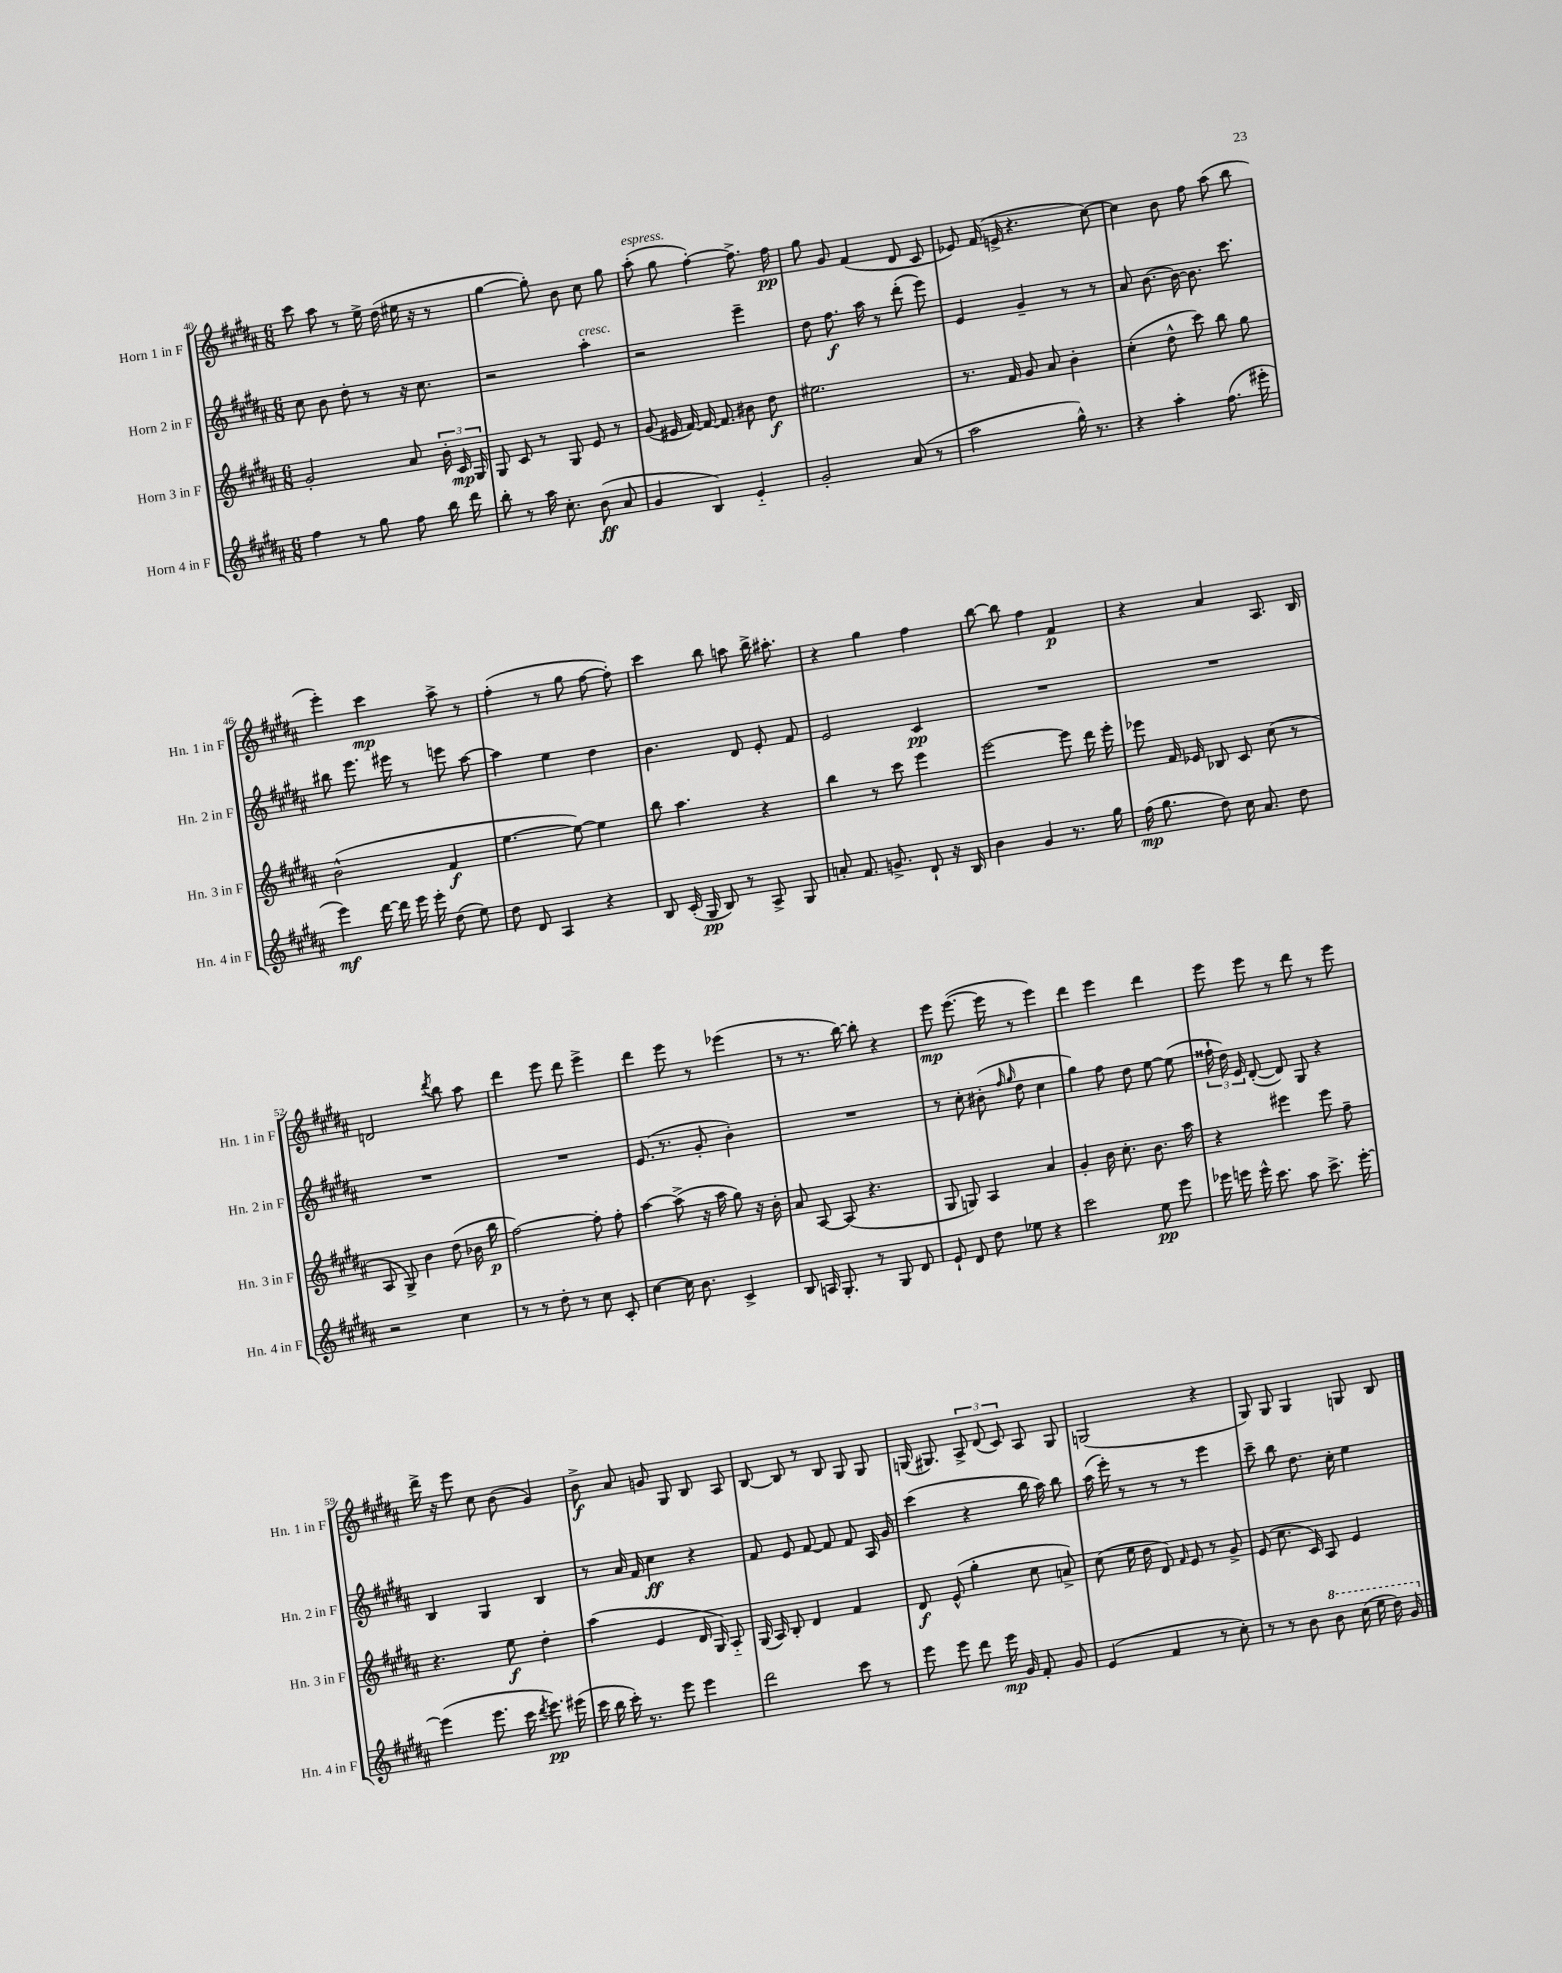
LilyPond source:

<<
\new StaffGroup <<
\new Staff = "s0" \with { instrumentName = "Horn 1 in F" shortInstrumentName = "Hn. 1 in F" } {
    \clef treble \key b \major \numericTimeSignature \time 6/8
    \autoBeamOff cis'''8 ais''8 r8 e''16-> dis''16( eis''16 r16 r8 |
    gis''4~ gis''8-.) b'8 cis''8 gis''8 |
    ais''8-.^\markup { \italic "espress." }( gis''8 fis''4~-.) fis''8.-> fis''16\pp |
    gis''8 gis'8 fis'4( dis'8 cis'8 |
    ees'8) fis'16( e'16-> r4. cis''8~) |
    cis''4 b'8 fis''8 ais''8( b''8 |
    e'''4-.) cis'''4\mp ais''8-> r8 |
    fis''4-.( r8 gis''8 fis''8~ fis''8-.) |
    cis'''4 b''8 a''8 b''16-> ais''8.-. |
    r4 gis''4 fis''4 |
    b''8~ b''8 fis''4 fis'4\p |
    r4 ais'4 ais8. b16 |
    d'2 \acciaccatura { dis'''8 } b''8 ais''8 |
    dis'''4 e'''8 dis'''8 e'''4-> |
    dis'''4 e'''8 r8 ees'''4( |
    r8 r8. b''16~) b''8-. r4 |
    e'''8\mp e'''8.~( e'''16 r8 e'''4) |
    dis'''4 e'''4 dis'''4 |
    e'''8 e'''8 r8 dis'''8 r8 e'''8 |
    dis'''16-> r16 e'''8 cis''8 b'8( gis'4) |
    b'8->\f ais'8 g'8 gis8 b8 ais8 |
    b8~ b8 r8 b8 gis8 gis8 |
    g16( gis8.) \tuplet 3/2 { ais8-> dis'8( cis'8) } ais8 gis8 |
    g2( r4 |
    gis8) gis8 gis4 g8 b8 \bar "|." |
}
\new Staff = "s1" \with { instrumentName = "Horn 2 in F" shortInstrumentName = "Hn. 2 in F" } {
    \clef treble \key b \major \numericTimeSignature \time 6/8
    \autoBeamOff cis''8 b'8 dis''8-. r8 r16 cis''8. |
    r2 ais''4-.^\markup { \italic "cresc." } |
    r2 e'''4-- |
    dis''8 fis''8.\f ais''16 r8 dis'''8-.( e'''8) |
    e'4 gis'4-- r8 r8 |
    ais'8 b'8.~ b'16~ b'8. cis'''8. |
    bis''8 e'''8. eis'''16 r8 e'''8 ais''8~ |
    ais''4 e''4 dis''4 |
    b'4. dis'8 e'8-. fis'8 |
    e'2 cis'4\pp |
    R2. |
    R2. |
    R2. |
    R2. |
    e'8.( r8. gis'8-. b'4-.) |
    R2. |
    r8 cis''8-. bis'8-.( \grace { fis''16 gis''16 } dis''8 cis''4 |
    gis''4) fis''8 dis''8 e''8~ e''8( |
    \tuplet 3/2 { fisis''16-! dis''16) e'16 } dis'8~-.( dis'8) gis8 r4 |
    b4 gis4 b4 |
    r8 ais'16 fis'16 cis''4\ff r4 |
    fis'8 e'8 fis'8~ fis'8 fis'8 ais16 gis'16 |
    cis'''4( r4 b''16 ais''16) b''8 |
    ais''16( e'''16-.) r8 r8 r8 e'''4 |
    cis'''8-- b''8 dis''8. cis''16-. e''4 \bar "|." |
}
\new Staff = "s2" \with { instrumentName = "Horn 3 in F" shortInstrumentName = "Hn. 3 in F" } {
    \clef treble \key b \major \numericTimeSignature \time 6/8
    \autoBeamOff gis'2-. ais'8 \tuplet 3/2 { b'16-. cis'16\mp gis16 } |
    gis8 cis'8 r8 gis8 e'8 r8 |
    gis'8( eis'16 fis'16~) fis'16~ fis'8. bis'8 dis''8\f |
    eis''2. |
    r8. fis'16 gis'8 ais'8 b'4-. |
    cis''4-.( dis''8-^ cis'''8) b''8 gis''8 |
    b'2-^( fis'4\f |
    e''4.~ e''8~) e''4 |
    b''8 ais''4. r4 |
    b''4 r8 cis'''8 e'''4 |
    e'''2~ e'''8 dis'''16 e'''16-. |
    ees'''8 fis'16 ees'16 bes8 cis'8 cis''8( r8 |
    ais8 gis8->) b'4 dis''8( bes'16 b''16\p |
    fis''2~) fis''8-. fis''8-. |
    ais''4~ ais''8->( r16 ais''16 gis''8) r16 b'16-. |
    ais'8 ais8~ ais8( r4. |
    gis8 g8) ais4 ais'4 |
    gis'4-. b'16 cis''8.-. b'8. ais''16 |
    r4 eis'''4 eis'''8 fis''8-- |
    r4. e''8\f dis''4-. |
    ais''4( e'4 dis'16 gis16) ais8-_ |
    gis16( ais16) b8-. dis'4 fis'4 |
    dis'8\f e'8-^( gis''4-. cis''8 a'8->) |
    cis''8( e''16 dis''16 dis'8) \grace { fis'16 } e'8 r8 gis'8-> |
    e'8( cis''8. cis'16) ais8 e'4 \bar "|." |
}
\new Staff = "s3" \with { instrumentName = "Horn 4 in F" shortInstrumentName = "Hn. 4 in F" } {
    \clef treble \key b \major \numericTimeSignature \time 6/8
    \autoBeamOff fis''4 r8 gis''8 fis''8 b''16 dis'''16 |
    b''8-. r8 ais''16 cis''8.-. b'8\ff( ais'8 |
    gis'4 b4) e'4-_ |
    gis'2-. ais'8( r8 |
    ais''2 gis''16-^) r8. |
    r4 ais''4-. fis''8.( eis'''16-. |
    e'''4\mf) dis'''16~ dis'''16 e'''16 e'''16-. dis''8( e''8) |
    dis''8 dis'8 ais4 r4 |
    b8 cis'16-.( gis16\pp b8) r8 ais8-> gis8 |
    a'8-. fis'8. g'8.-> dis'8-! r16 b16 |
    b'4 gis'4 r8. gis''16 |
    fis''16\mp( gis''8. dis''8) cis''16 ais'8. dis''8 |
    r2 cis''4 |
    r8 r8 dis''8-. r8 cis''8 cis'8-. |
    cis''4~ cis''16 b'8. cis'4-> |
    b8 a16 gis8.-. r8 gis8 dis'8 |
    e'8-! dis'8 dis''8 ees''8 r4 |
    cis'''2 e''8\pp e'''8 |
    ees'''16 e'''16 e'''16-^ cis'''8. ais''8 cis'''8.-> e'''16~-. |
    e'''4( e'''8. cis'''16 \acciaccatura { dis'''8 } e'''8.\pp) eis'''16( |
    cis'''16 b''16 cis'''16-.) r8. e'''8 e'''4 |
    dis'''2 cis'''8 r8 |
    e'''8 e'''8 dis'''8 e'''16\mp gis'16 fis'8-. gis'8 |
    e'4( fis'4 r8 cis''8-.) |
    r8 r8 b'8 \ottava #1 b''8 cis'''16( e'''16 dis'''16) gis''16 \ottava #0 \bar "|." |
}
>>
>>
\layout { \context { \Score currentBarNumber = #40 } }
